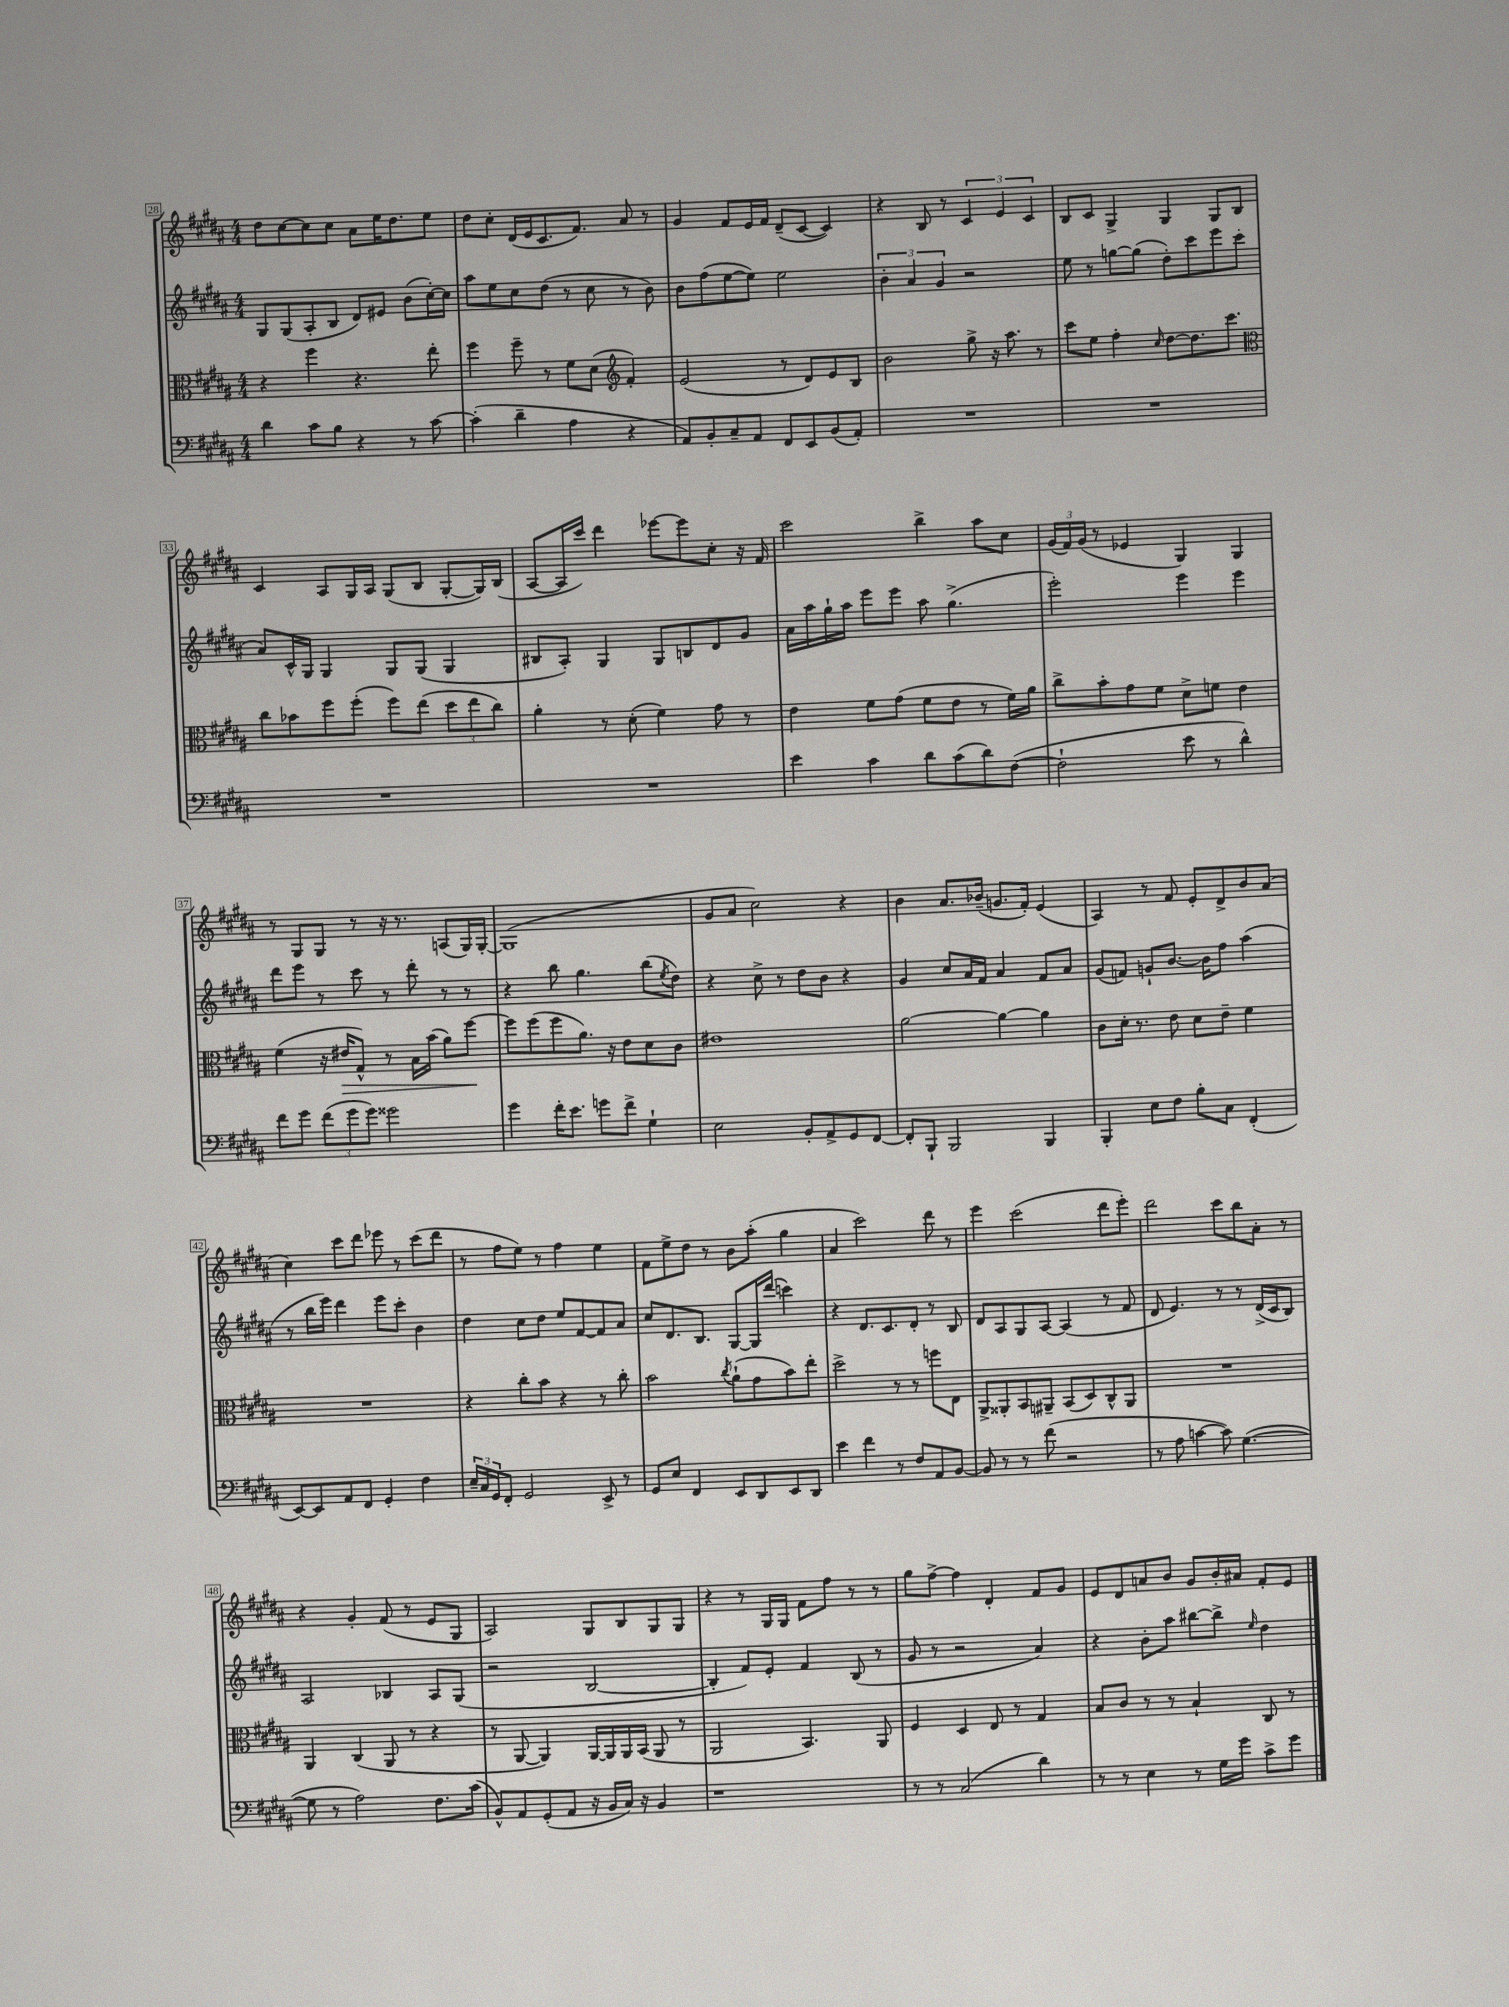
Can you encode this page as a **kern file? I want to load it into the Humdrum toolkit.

**kern	**kern	**kern	**kern
*staff4	*staff3	*staff2	*staff1
*clefF4	*clefC3	*clefG2	*clefG2
*k[f#c#g#d#a#]	*k[f#c#g#d#a#]	*k[f#c#g#d#a#]	*k[f#c#g#d#a#]
*M4/4	*M4/4	*M4/4	*M4/4
4d#	4r	8G#	8dd#
.	.	(8G#	[8cc#
8c#	4ff#	8A#'	8cc#]
8B	.	8B	8cc#
4r	4.r	8d#)	8a#
.	.	8e#	16ee
.	.	.	8.dd#
8r	.	(8b	.
[8c#	8ee'	[16cc#')	8ee
.	.	16cc#]	.
=	=	=	=
(4c#']	4ff#	8aa#	8dd#
.	.	8ee	8cc#'
4d#~	8ff#~	8cc#	(16d#
.	.	.	16e
.	8r	(8dd#	8.c#
4A#	8f#	8r	.
.	.	.	8.f#)
.	(8d#	8cc#	.
*	*clefG2	*	*
4r	4f#')	8r	8a#
.	.	8b)	8r
=	=	=	=
8AA#)	(2e	8b	4g#
8BB'	.	(8ff#	.
8C#~	.	[8ee	8f#
8AA#	.	8ee])	16e
.	.	.	16f#
8FF#	8r	2ee	(8d#~
8EE	8d#)	.	[8c#
(8BB	8e	.	4c#])
8AA#')	8B	.	.
=	=	=	=
1r	2b	6b'	4r
.	.	6a#	.
.	.	.	8B
.	.	6g#	.
.	.	.	8r
.	8gg#^	2r	6c#
.	16r	.	.
.	.	.	6e
.	8.aa#	.	.
.	.	.	6c#
.	8r	.	.
=	=	=	=
1r	8ccc#	8ee	8B
.	8ee	8r	8c#
.	4ff#'	[8gg	4G#^
.	.	(8gg]	.
.	16qqcc#	.	.
.	[8dd#	8dd#')	4G#
.	8.dd#]	8ccc#	.
.	.	8eee	8G#
.	8.ccc#	.	.
.	.	(8ccc#	8B
=	=	=	=
*	*clefC3	*	*
1r	8cc#	8a#)	4c#
.	8b-	16c#^^	.
.	.	16G#	.
.	8ff#	4G#	8A#
.	(8ff#'	.	16G#
.	.	.	16A#
.	8ff#)	8G#	(8G#
.	(8ee	(8G#	8B
.	12dd#	4G#	[8G#'
.	12ee	.	.
.	.	.	16G#])
.	12cc#)	.	.
.	.	.	(16B
=	=	=	=
1r	4a#'	8B#	[8A#
.	.	8A#')	16A#]
.	.	.	16ccc#)
.	8r	4G#	4ddd#
.	(8d#'	.	.
.	4f#)	8G#	[8eee-
.	.	8B	8eee-]
.	8g#	8d#	8cc#'
.	8r	8g#	16r
.	.	.	16f#
=	=	=	=
4e	4e	16a#	2ccc#
.	.	16aa#	.
.	.	16gg#`	.
.	.	16aa#	.
4c#	8f#	8eee	.
.	(8g#	8eee	.
8d#	8f#	8aa#	4bb^
(8c#	8e	(4.gg#^	.
8d#)	8r	.	8aa#
([8F#	16f#)	.	8cc#
.	16a#	.	.
=	=	=	=
2F#`]	8cc#^	2eee')	(24g#
.	.	.	24f#)
.	.	.	(24g#
.	8b'	.	8r
.	8g#	.	4e-
.	8f#	.	.
8e	8d#^	4eee	4G#)
8r	8f	.	.
4d#^^)	4e	4eee	4G#
=	=	=	=
8f#	(4f#	8ddd#	8r
8g#	.	8eee	8G#
(12f#	16r	8r	8G#
.	16e#	.	.
12g#	.	.	.
.	8G#^^)	8ccc#	8r
12g#)	.	.	.
2g##	8r	8r	16r
.	.	.	8.r
.	16B	8ddd#'	.
.	(16b	.	.
.	8a#)	8r	(8A
.	[8ff#	8r	16G#)
.	.	.	[16G#'
=	=	=	=
4g#	8ff#]	4r	(1G#]
.	(8ff#	.	.
16f#'	8ff#	8bb	.
8.e	.	.	.
.	8.a#)	4.gg#	.
8g	.	.	.
.	16r	.	.
8f#^	8e	.	.
4G#`	8d#	(8bb	.
.	.	8qee	.
.	8c#	8dd#)	.
=	=	=	=
2E	1e#	4r	8g#
.	.	.	8a#
.	.	8cc#^	2cc#)
.	.	8r	.
8BB'	.	8dd#	.
8AA#^	.	8b	.
8GG#	.	4r	4r
[8FF#	.	.	.
=	=	=	=
8FF#']	[2a#	4g#	4b
8BBB`	.	.	.
2BBB	.	8cc#	8.a#
.	.	16a#	.
.	.	16f#	(16b-~
.	4a#_	4a#	8.g
.	.	.	16f#')
4BBB	4a#]	8f#	(4e
.	.	8a#	.
=	=	=	=
4BBB'	8c#	(8g#	4A#)
.	16d#'	8f)	.
.	8.r	.	.
8E	.	8g`	8r
8F#	8e	[8.b	8f#
8B'	8d#	.	8e'
.	.	16b]	.
8C#	8e~	8ff#	8d#^
(4FF#'	4f#	(4aa#	8b
.	.	.	(8a#
=	=	=	=
[8EE)	1r	8r	4cc#)
8EE]	.	16bb	.
.	.	16eee)	.
8AA#	.	4ddd#	8ccc#
8FF#	.	.	8ddd#
4GG#'	.	8eee	8eee-
.	.	8ccc#'	8r
4F#	.	4b	(8ccc#
.	.	.	8ddd#
=	=	=	=
24E~	4r	4dd#	8r
24C#	.	.	.
24GG#	.	.	.
8FF#'	.	.	8ff#
2GG#	8cc#'	8cc#	8ee)
.	8b	8dd#	8r
.	4r	8ee	4ff#
.	.	[8f#	.
8EE^	8r	8f#]	4ee
8r	8cc#'	8a#	.
=	=	=	=
8GG#	2b	8cc#	8f#
8E	.	8.d#	8ee^
4FF#	.	.	8dd#
.	.	8.B	.
.	.	.	8r
.	8qcc#	.	.
8EE	(8a#`	[8G#	8b
8DD#	8g#	16G#]	(8aa#'
.	.	(16ddd#	.
8EE	8b)	4ccc)	4gg#
8DD#	8ee'	.	.
=	=	=	=
4e	2dd#^	4r	4a#
4f#	.	8.d#	2ccc#)
.	.	8.c#	.
8r	8r	.	.
8F#	8r	8d#'	.
8AA#	8ff	8r	8ddd#
[8BB	8E	8B	8r
=	=	=	=
8BB]	8AA#^	8d#	4eee
8r	8AA##'	8A#	.
8r	8BB	8G#	(2ccc#
(8f#	8AA#~	[8A#	.
2r	(8BB	(4A#]	.
.	8D#)	.	.
.	8C#^^	8r	8ddd#
.	8AA#	8f#	8eee')
=	=	=	=
8r	1r	8d#	2ddd#
8A#	.	4.e)	.
[4c	.	.	.
8c])	.	8r	8ccc#
([4.G#	.	8r	8bb
.	.	(16d#^	8a#'
.	.	16c#	.
.	.	8B)	8r
=	=	=	=
8G#]	4AA#	2A#	4r
8r	.	.	.
2A#)	(4C#	.	4g#'
.	8AA#	4B-	(8f#
.	8r	.	8r
8.F#	4r	8A#	8e
.	.	(8G#	8G#
(16c#	.	.	.
=	=	=	=
8BB^^)	8r	2r	2A#)
8AA#	[8AA#	.	.
(8GG#'	4AA#])	.	.
8AA#	.	.	.
16r	[16AA#	[2B	8G#
16BB	16AA#]	.	.
16C#)	16AA#	.	8B
16r	(16BB	.	.
4BB	8AA#	.	8G#
.	8r	.	8G#
=	=	=	=
1r	2AA#	4B']	4r
.	.	8f#)	8r
.	.	8e'	16G#
.	.	.	16G#
.	4.BB)	4f#	8f#
.	.	.	8ff#
.	.	(8B	8r
.	8AA#	8r	8r
=	=	=	=
8r	4F#	8g#	8gg#
8r	.	8r	[8ff#^
(2C#	4D#	2r	4ff#]
.	8E	.	4d#'
.	8r	.	.
4d#)	4G#	4a#)	8f#
.	.	.	8g#
=	=	=	=
8r	8B	4r	8e
8r	8c#	.	8d#
4E	8r	8b'	8a
.	8r	8aa#	8b
8r	4B`	[8bb#	8g#
16G#	.	8bb#^]	16b'
16g#	.	.	16a#
.	.	16qqee	.
8c#^	8C#	4dd#	8f#'
8g#	8r	.	8e
==	==	==	==
*-	*-	*-	*-
